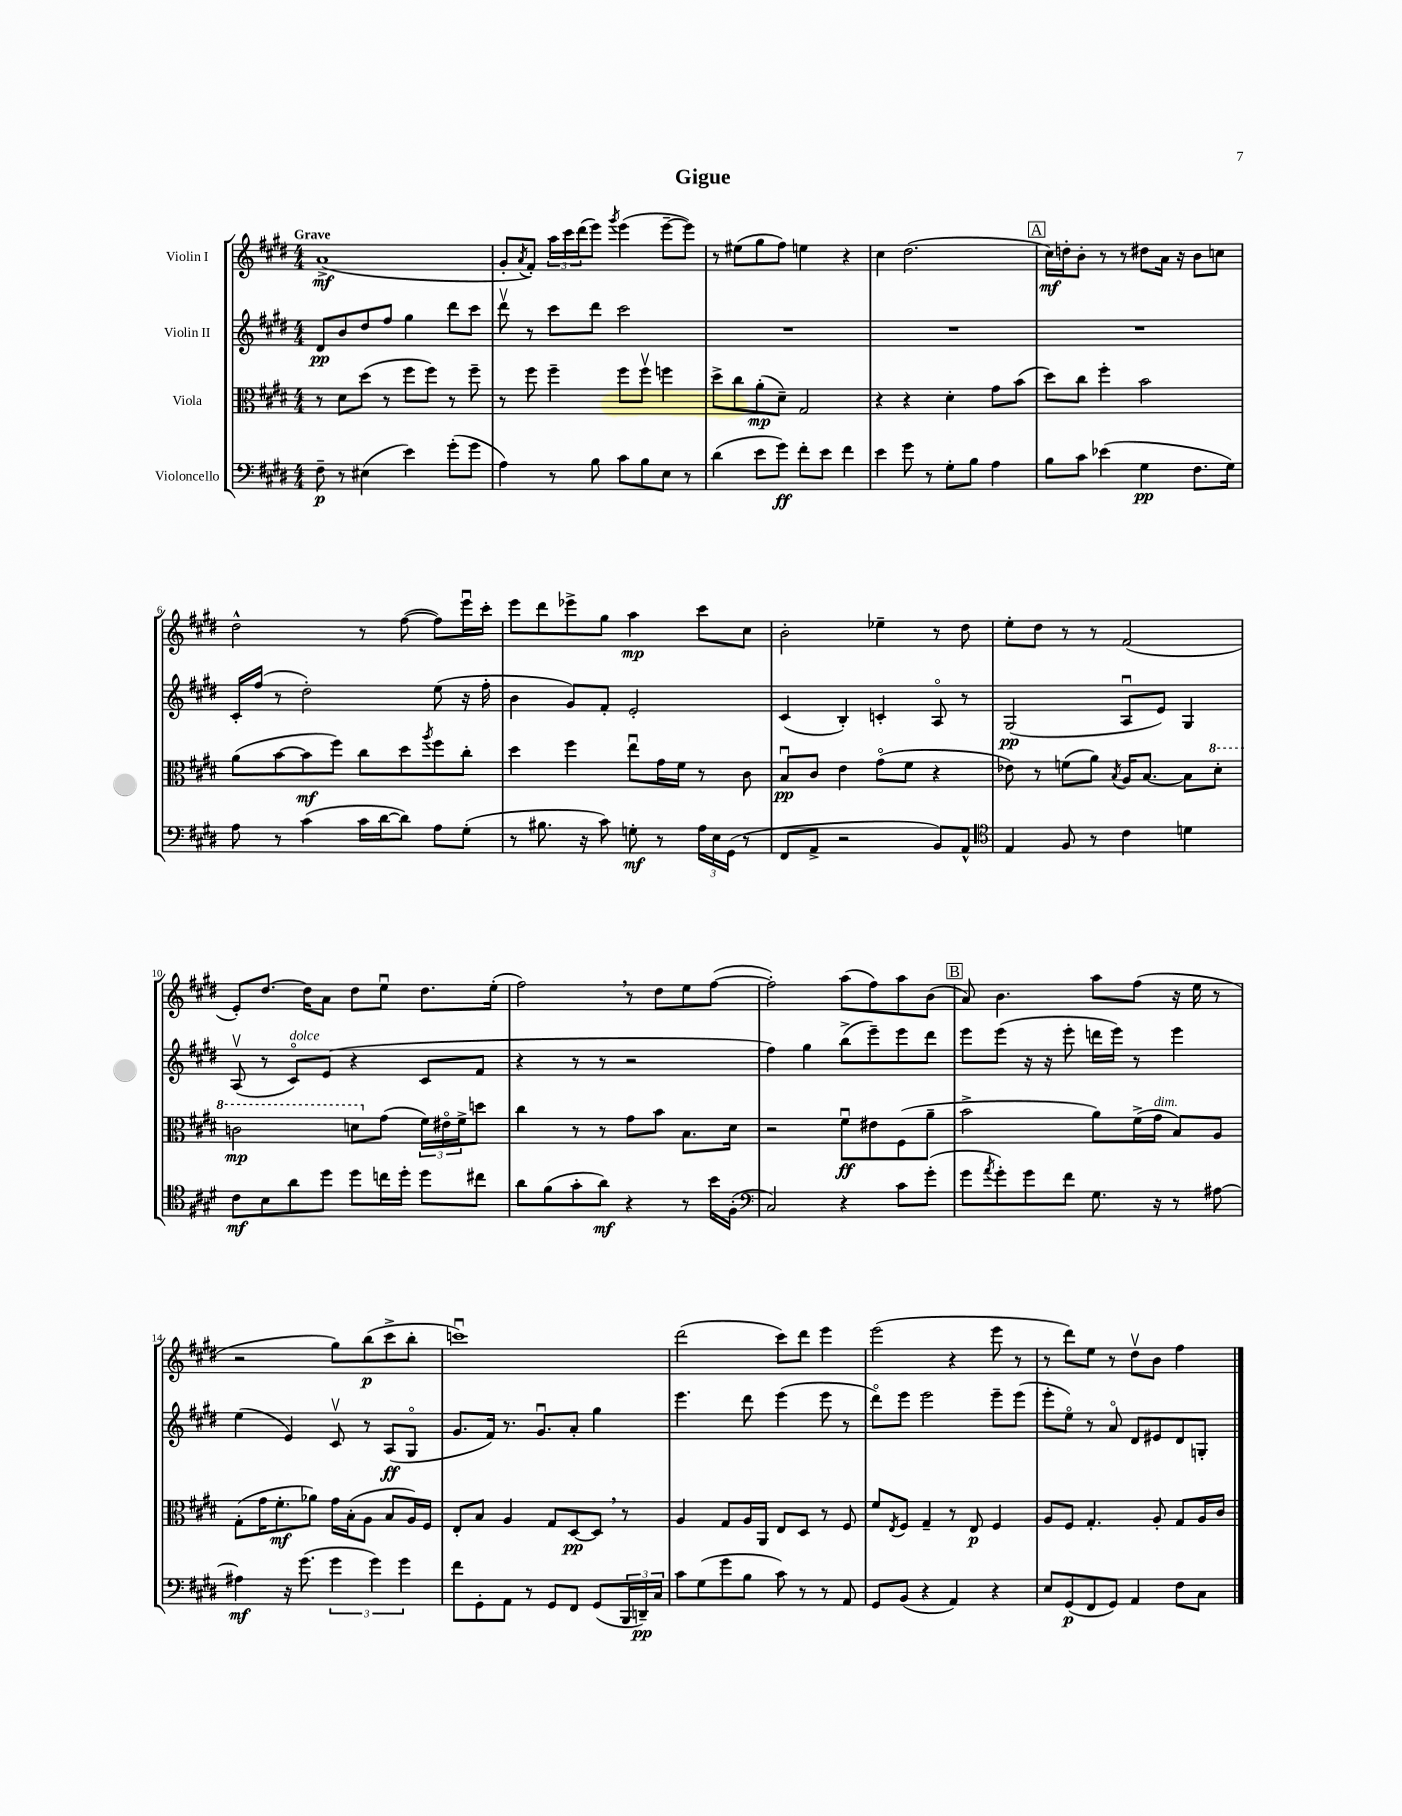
\header { title = "Gigue" }
<<
\new StaffGroup <<
\new Staff = "s0" \with { instrumentName = "Violin I" } {
    \clef treble \key e \major \numericTimeSignature \time 4/4 \tempo "Grave"
    a'1->\mf( |
    gis'8-. \acciaccatura { a'8 } fis'8-.) \tuplet 3/2 { a''16 cis'''16 dis'''16( } e'''8) \acciaccatura { gis'''8 } e'''4( e'''8~-- e'''8) |
    r8 eis''8( gis''8 fis''8) e''4 r4 |
    cis''4 dis''2.( |
    \mark \markup { \box "A" } cis''16\mf) d''16-. b'8-. r8 r8 dis''8 a'16 r16 b'8 c''8 |
    dis''2-^ r8 fis''8~( fis''8) e'''16\downbow cis'''16-. |
    e'''8 dis'''8 ees'''8-> gis''8 a''4\mp cis'''8 cis''8 |
    b'2-. ees''4-- r8 dis''8 |
    e''8-. dis''8 r8 r8 fis'2( |
    e'8-.) dis''8.~ dis''16 a'8 dis''8 e''8\downbow dis''8. e''16-.( |
    fis''2) \breathe r8 dis''8 e''8 fis''8~( |
    fis''2-.) a''8( fis''8) a''8 b'8( |
    \mark \markup { \box "B" } a'8) b'4. a''8 fis''8( r16 e''16 r8 |
    r2 gis''8) b''8\p( cis'''8-> b''8-. |
    c'''1\downbow) |
    dis'''2( cis'''8) dis'''8 e'''4 |
    e'''2( r4 e'''8 r8 |
    r8 dis'''8) e''8 r8 dis''8\upbow b'8 fis''4 \bar "|." |
}
\new Staff = "s1" \with { instrumentName = "Violin II" } {
    \clef treble \key e \major \numericTimeSignature \time 4/4
    dis'8\pp b'8 dis''8 fis''8 gis''4 dis'''8 cis'''8 |
    dis'''8\upbow r8 cis'''8 dis'''8 cis'''2 |
    R1 |
    R1 |
    \mark \markup { \box "A" } R1 |
    cis'16-. fis''16( r8 dis''2-.) e''8( r16 fis''16-. |
    b'4 gis'8) fis'8-. e'2-. |
    cis'4( b4-.) c'4-. a8\flageolet r8 |
    gis2\pp( a8\downbow e'8) gis4 |
    a8\upbow( r8 cis'8\flageolet^\markup { \italic "dolce" }) e'8( r4 cis'8 fis'8 |
    r4 r8 r8 r2 |
    fis''4) gis''4 b''8->( e'''8--) e'''8 dis'''8 |
    \mark \markup { \box "B" } e'''8 e'''8( r16 r16 e'''8-. d'''16 e'''16) r8 e'''4 |
    e''4( e'4) cis'8\upbow r8 a8\ff( gis8\flageolet |
    gis'8. fis'16) r8. gis'8.\downbow a'8-. gis''4 |
    e'''4. dis'''8 e'''4( e'''8 r8 |
    dis'''8\flageolet) e'''8 e'''2 e'''8-- e'''8( |
    e'''8-. e''8\flageolet) r8 a'8\flageolet dis'8 eis'8 dis'8 g8-. \bar "|." |
}
\new Staff = "s2" \with { instrumentName = "Viola" } {
    \clef alto \key e \major \numericTimeSignature \time 4/4
    r8 dis'8 dis''8( r8 fis''8 fis''8) r8 fis''8-- |
    r8 fis''8 fis''4-- fis''8 fis''8\upbow f''4 |
    dis''8-> cis''8 a'8-.\mp( dis'8--) gis2 |
    r4 r4 dis'4-. gis'8 b'8( |
    \mark \markup { \box "A" } dis''8) cis''8 fis''4-. b'2 |
    a'8( b'8~ b'8\mf fis''8) cis''8 dis''8 \acciaccatura { a''8 } fis''8 cis''8-. |
    dis''4 fis''4 e''8\downbow gis'16 fis'16 r8 cis'8 |
    b8\downbow\pp cis'8 e'4 gis'8\flageolet( fis'8 r4 |
    ees'8) r8 f'8( a'8) \acciaccatura { b8 } a16 b8.~ b8 \ottava #1 dis''8-. |
    c''2\mp d''8 \ottava #0 gis'8( \tuplet 3/2 { fis'16) eis'16\flageolet fis'16-> } d''!8 |
    cis''4 r8 r8 gis'8 b'8 b8. dis'16 |
    r2 fis'8\downbow\ff eis'8 fis8( a'8-- |
    \mark \markup { \box "B" } b'2-> a'8) fis'16->( gis'16^\markup { \italic "dim." } b8) a8 |
    gis8-.( gis'16 fis'8.-.\mf aes'8) gis'16 b16-.( a8 b8 a16) fis16 |
    e8-. b8 a4 gis8 dis8~\pp dis8 \breathe r8 |
    a4 gis8 a16 a,16 e8 dis8 r8 fis8 |
    fis'8 \acciaccatura { e8 } fis8 gis4-- r8 e8\p fis4 |
    a8 fis8 gis4.-. a8-. gis8 a16 cis'16 \bar "|." |
}
\new Staff = "s3" \with { instrumentName = "Violoncello" } {
    \clef bass \key e \major \numericTimeSignature \time 4/4
    fis8--\p r8 eis4( e'4) gis'8-.( gis'8 |
    a4) r8 b8 cis'8 b8 e8 r8 |
    dis'4( e'8 gis'8\ff) fis'8-. e'8 fis'4 |
    e'4 gis'8 r8 gis8-. b8 a4 |
    \mark \markup { \box "A" } b8 cis'8 ees'4( gis4\pp fis8. gis16) |
    a8 r8 cis'4( cis'16 dis'16~ dis'8) a8 gis8-.( |
    r8 bis8. r16 cis'8) g8-.\mf r8 \tuplet 3/2 { a16 e16 gis,16( } r8 |
    fis,8 a,8-> r2 b,8) a,8-^ |
    \clef tenor e4 fis8 r8 cis'4 d'4 |
    cis'8\mf b8 a'8 dis''8 dis''8 c''16 dis''16-. dis''8 cis''8 |
    a'8 fis'8( gis'8-. a'8\mf) r4 r8 b'16 fis16-.( |
    \clef bass cis2) r4 cis'8 gis'8-.( |
    \mark \markup { \box "B" } gis'8 \acciaccatura { a'8 } gis'8-.) gis'8 fis'8 gis8. r16 r8 ais8~ |
    ais4\mf r16 gis'8.( \tuplet 3/2 { gis'4 gis'4) gis'4 } |
    fis'8 gis,8-. a,8 r8 gis,8 fis,8 gis,8( \tuplet 3/2 { b,,16 d,16--\pp) cis16 } |
    cis'8 gis8( gis'8 b8 cis'8) r8 r8 a,8 |
    gis,8 b,8( r4 a,4) r4 |
    e8 gis,8\p( fis,8 gis,8) a,4 fis8 cis8 \bar "|." |
}
>>
>>
